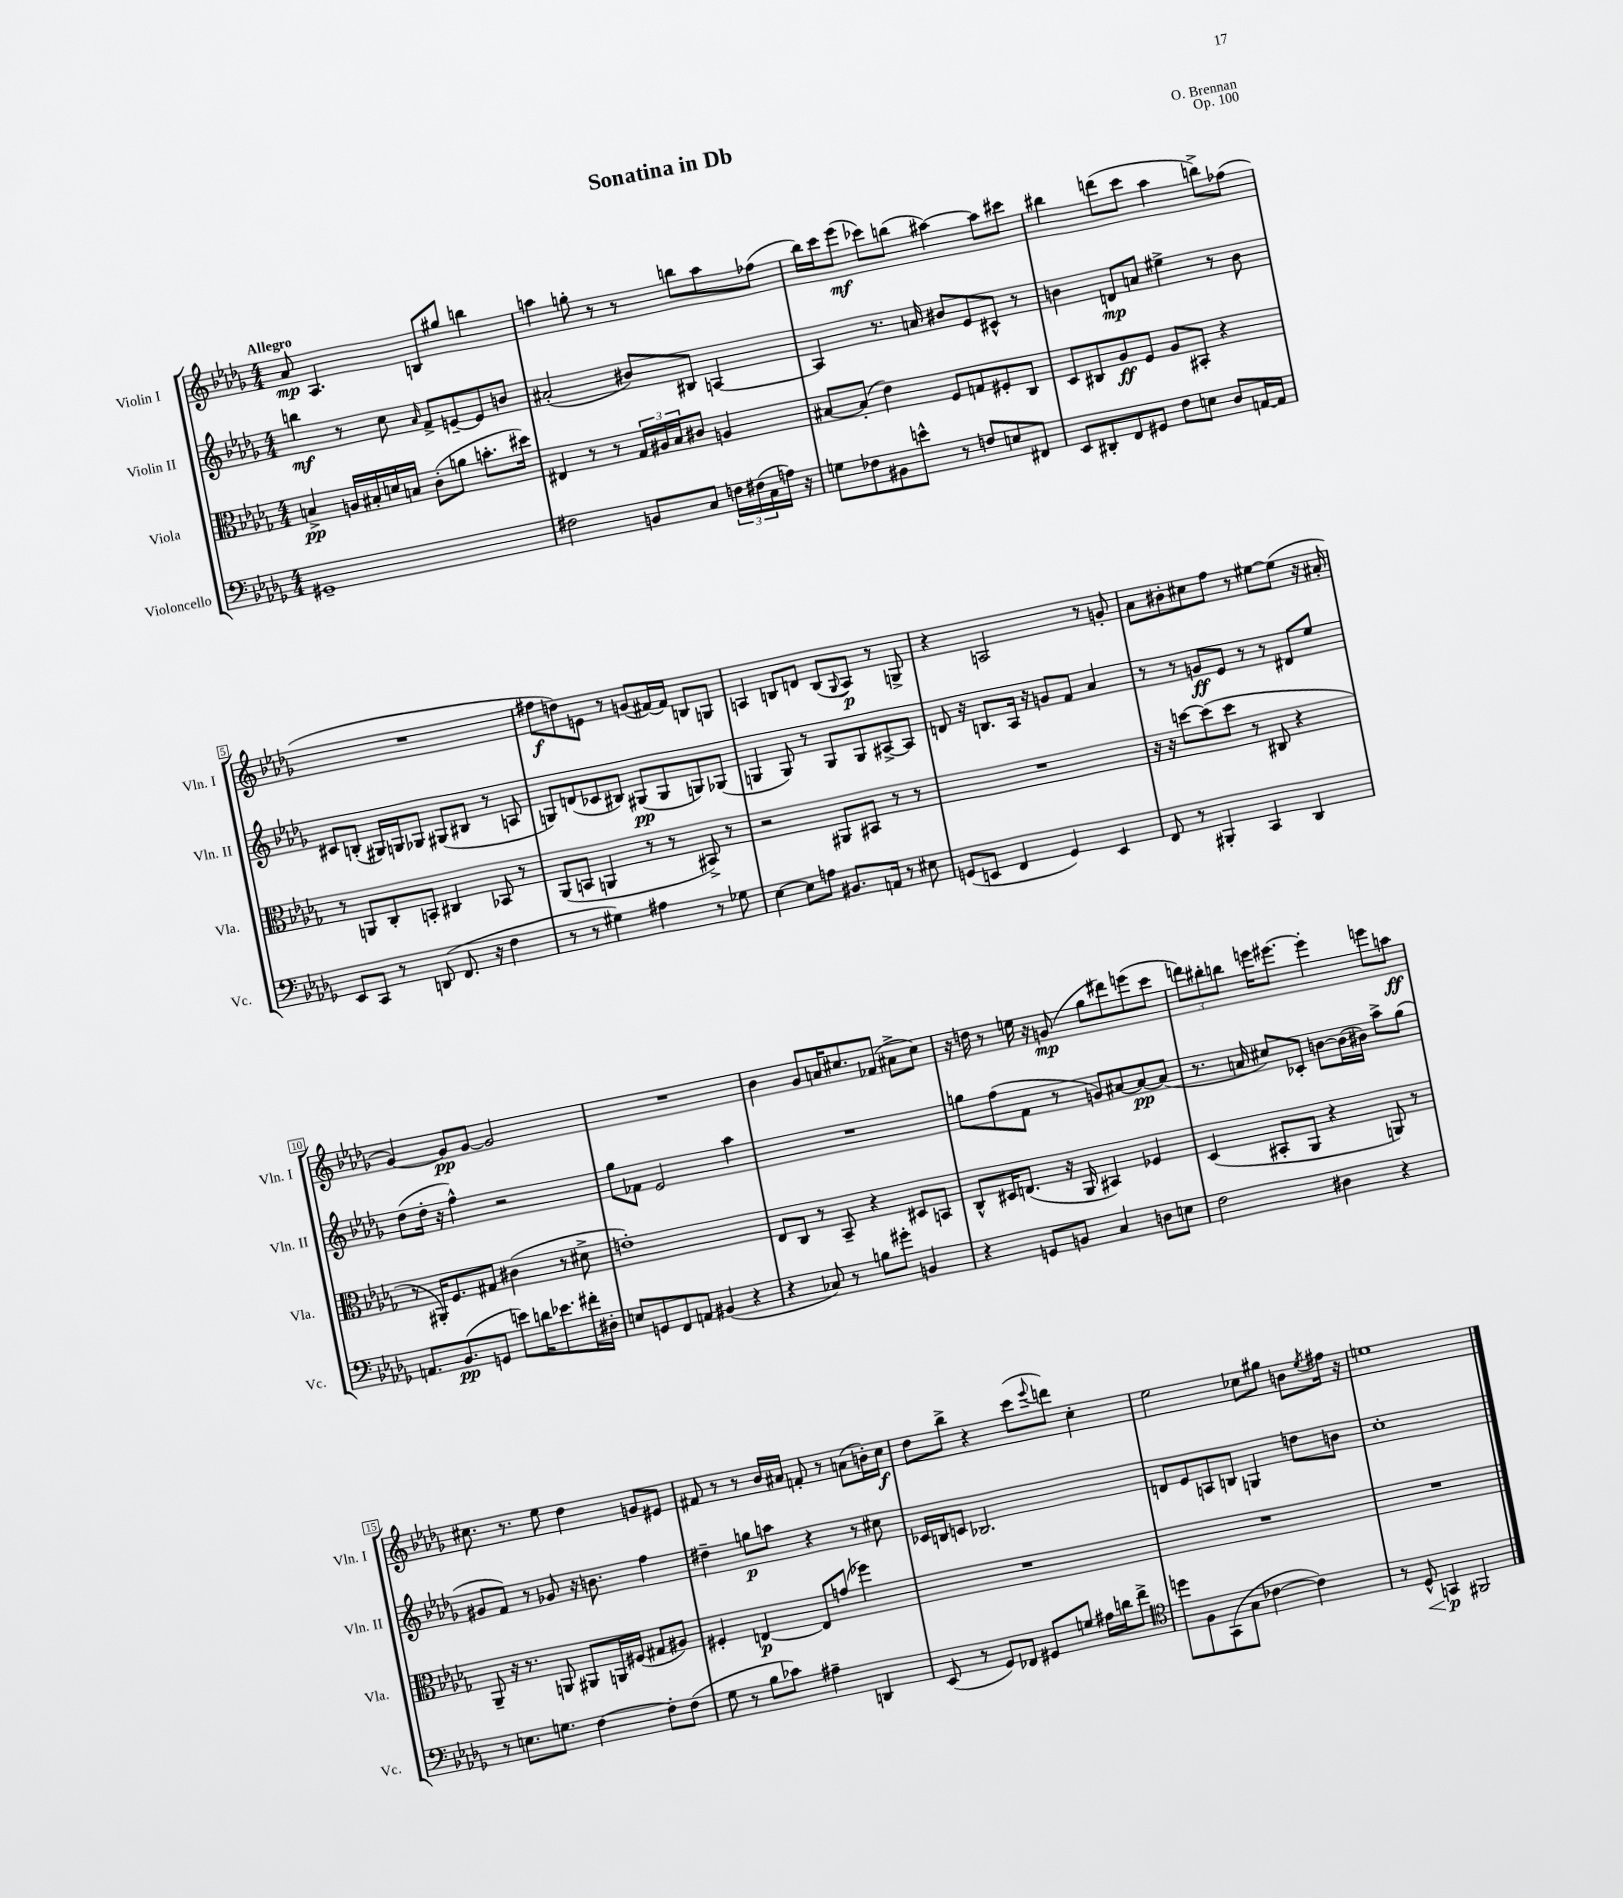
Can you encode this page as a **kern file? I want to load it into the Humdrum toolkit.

**kern	**kern	**kern	**kern
*staff4	*staff3	*staff2	*staff1
*clefF4	*clefC3	*clefG2	*clefG2
*k[b-e-a-d-g-]	*k[b-e-a-d-g-]	*k[b-e-a-d-g-]	*k[b-e-a-d-g-]
*M4/4	*M4/4	*M4/4	*M4/4
1GG#~	4B^	4bb	8a-
.	.	.	4.A-
.	16A	8r	.
.	16B#'	.	.
.	16d	8cc	.
.	16B	.	.
.	.	16qqa-	.
.	(8c'	8f^	8B
.	8a	[8e~	8gg#
.	8.b'	8e]	4bb
.	.	8b	.
.	16dd#)	.	.
=	=	=	=
2F#	4E#	(2a#'	4aa
.	8r	.	8gg'
.	8r	.	8r
8BB	24G-	8b#)	8r
.	24A#	.	.
.	24B-	.	.
8C	8c#	8B#	8bb
24F	4A	[4A	8aa
(24F#	.	.	.
24C	.	.	.
16A)	.	.	(8ff-
16r	.	.	.
=	=	=	=
8G	[8B#	4A]	16bb-)
.	.	.	16ccc
8F-	(8B#']	.	(8eee-
8BB#	4e-)	8.r	8ccc-)
8e^^	.	.	(8bb
.	.	16a	.
8r	8F	8b#	[4aa#)
8F	8G	8e-	.
8E	8F#'	8c#^^	8aa#]
8FF#	8C	8r	8ccc#
=	=	=	=
8EE-	8D-	4b	4bb#
8DD#'	8C#	.	.
8FF	8A-	8d	(8ddd
8GG#	8F	8a	8ccc
8F	8A-	4ee#^	4aa-
8E	8BB#'	.	.
8D-	4r	8r	8bb^)
[16AA	.	8b	(8ff-
16AA]	.	.	.
=	=	=	=
8EE-	8r	8c#	1r
8CC	8AA	(8B'	.
8r	8C'	16G#)	.
.	.	16G	.
(8DD	8BB'	8G-	.
8.FF	4C#	(8G#	.
.	.	8B#	.
16r	.	.	.
4F	8BB-	8r	.
.	8r	8A	.
=	=	=	=
8r	(8AA-	8G)	8ff#
8r	8BB	(8d	8dd)
4G#)	4AA	8c-	8e
.	.	8B#)	8r
4A#	8r	(8G#	(8g
.	8r	8G#	[16f#)
.	.	.	16f#]
8r	8BB#^)	8G)	8B
8G-	8r	(8G-	8G
=	=	=	=
[4E-	2r	4G	4A
8E-]	.	8G)	8B
8A	.	8r	8d
8.BB#	8AA#	8G	(8B
.	.	.	8qqG-
.	8BB#	8G	8A)
16AA	.	.	.
8r	8r	[8A#^	8r
8E#	8r	8A#]	8G^
=	=	=	=
(8GG	1r	8d	4r
8EE	.	16r	.
.	.	8.B	.
4FF	.	.	2A
.	.	16A-	.
.	.	16r	.
4GG)	.	8g	.
.	.	8f	.
4EE	.	4a-	8r
.	.	.	8g'
=	=	=	=
8FF	16r	8r	8a-
.	16r	.	.
8r	[8dd	8r	8b#'
4BBB#'	(8dd]	8g	8cc#
.	8dd	8e-	8ff
4CC	8r	8r	8r
.	8C#	8r	[8ee#
4DD-	4r	8d#	(8ee#]
.	.	8ee-	16r
.	.	.	16a#'
=	=	=	=
8.AA	8r	(8dd-	[4g-)
.	16AA#')	16dd-'	.
(8.BB-	8.F	16r	.
.	.	4ff^^)	8g-]
8GG	8G#	.	[8g-
8e)	(4c#	2r	2g-]
16d	.	.	.
8.e-	.	.	.
.	8r	.	.
16f#'	8d#^	.	.
16D#'	.	.	.
=	=	=	=
8E	1e')	8gg-	1r
8GG	.	8f-	.
8FF	.	2e-	.
8AA	.	.	.
(4BB#	.	.	.
4r	.	4aa-	.
=	=	=	=
4r	8E-	1r	4b-
.	8C	.	.
8C-)	8r	.	8g-
8r	8BB-~	.	16a
.	.	.	8.cc#
8B	4r	.	.
8g#'	.	.	(8f-
4BB	8D#	.	8a#^
.	8BB	.	8cc#)
=	=	=	=
4r	8C^^	8gg	16r
.	.	.	16dd
.	16D#	(8ff	8r
.	(8.E	.	.
8GG	.	8f	16ee
.	.	.	16r
8BB	16r	8r	(8g
.	16AA-	.	.
4C	4BB#)	8g)	8gg-
.	.	[8a#	8ddd#)
8D	4F-	8a#_	(8eee
8E	.	(8a#]	8ccc
=	=	=	=
2F	(4D-	8.r	12ddd)
.	.	.	12bb#'
.	.	.	12bb
.	.	16a	.
.	8BB#'	8cc#)	16eee
.	.	.	[8.eee#
.	8AA-	8c-'	.
4D#	4r	[8b	4eee#']
.	.	(16b]	.
.	.	16b#)	.
4r	8AA)	8aa-^	8eee
.	8r	(8gg-	8aa
=	=	=	=
8r	8AA-~	8g#	8.cc#
8.E	16r	8f)	.
.	8.r	.	8.r
.	.	8r	.
8.G	.	.	.
.	8AA	8g-	8ee-
[4F	8AA#	16r	4dd-
.	.	8.b	.
.	16AA	.	.
.	(16F#	.	.
8F']	8G#	4ff	8g
(8F	8A#)	.	8e#
=	=	=	=
8G-	4F#'	4dd#~	8f#
8r	.	.	8r
8B-	[4E	8gg	8r
8c-)	.	8aa	16b-
.	.	.	16a#
4A#~	8E]	4r	8f'
.	(8g	.	8r
4DD	4ff-)	8r	(8a
.	.	8cc#	16b')
.	.	.	16cc
=	=	=	=
(8EE-	1r	16c-	8dd-
.	.	16B	.
8r	.	8c	8bb-^
8GG-)	.	2.B-	4r
8FF-	.	.	.
8GG#	.	.	(8ccc
.	.	.	8qqeee-
8G	.	.	8ddd)
16A#	.	.	4cc'
16d	.	.	.
8f^	.	.	.
=	=	=	=
*clefC4	*	*	*
8dd	1r	8d	2ee-
8F	.	8e-	.
(8GG-	.	8A	.
8G-	.	8B	.
[4c-	.	4G	8cc-
.	.	.	8gg#
4c-])	.	8dd	8b
.	.	.	8qee-
.	.	8b	16ff#
.	.	.	16r
=	=	=	=
8r	1r	1cc'	1ee
8D-^^	.	.	.
4GG	.	.	.
2FF#	.	.	.
==	==	==	==
*-	*-	*-	*-
